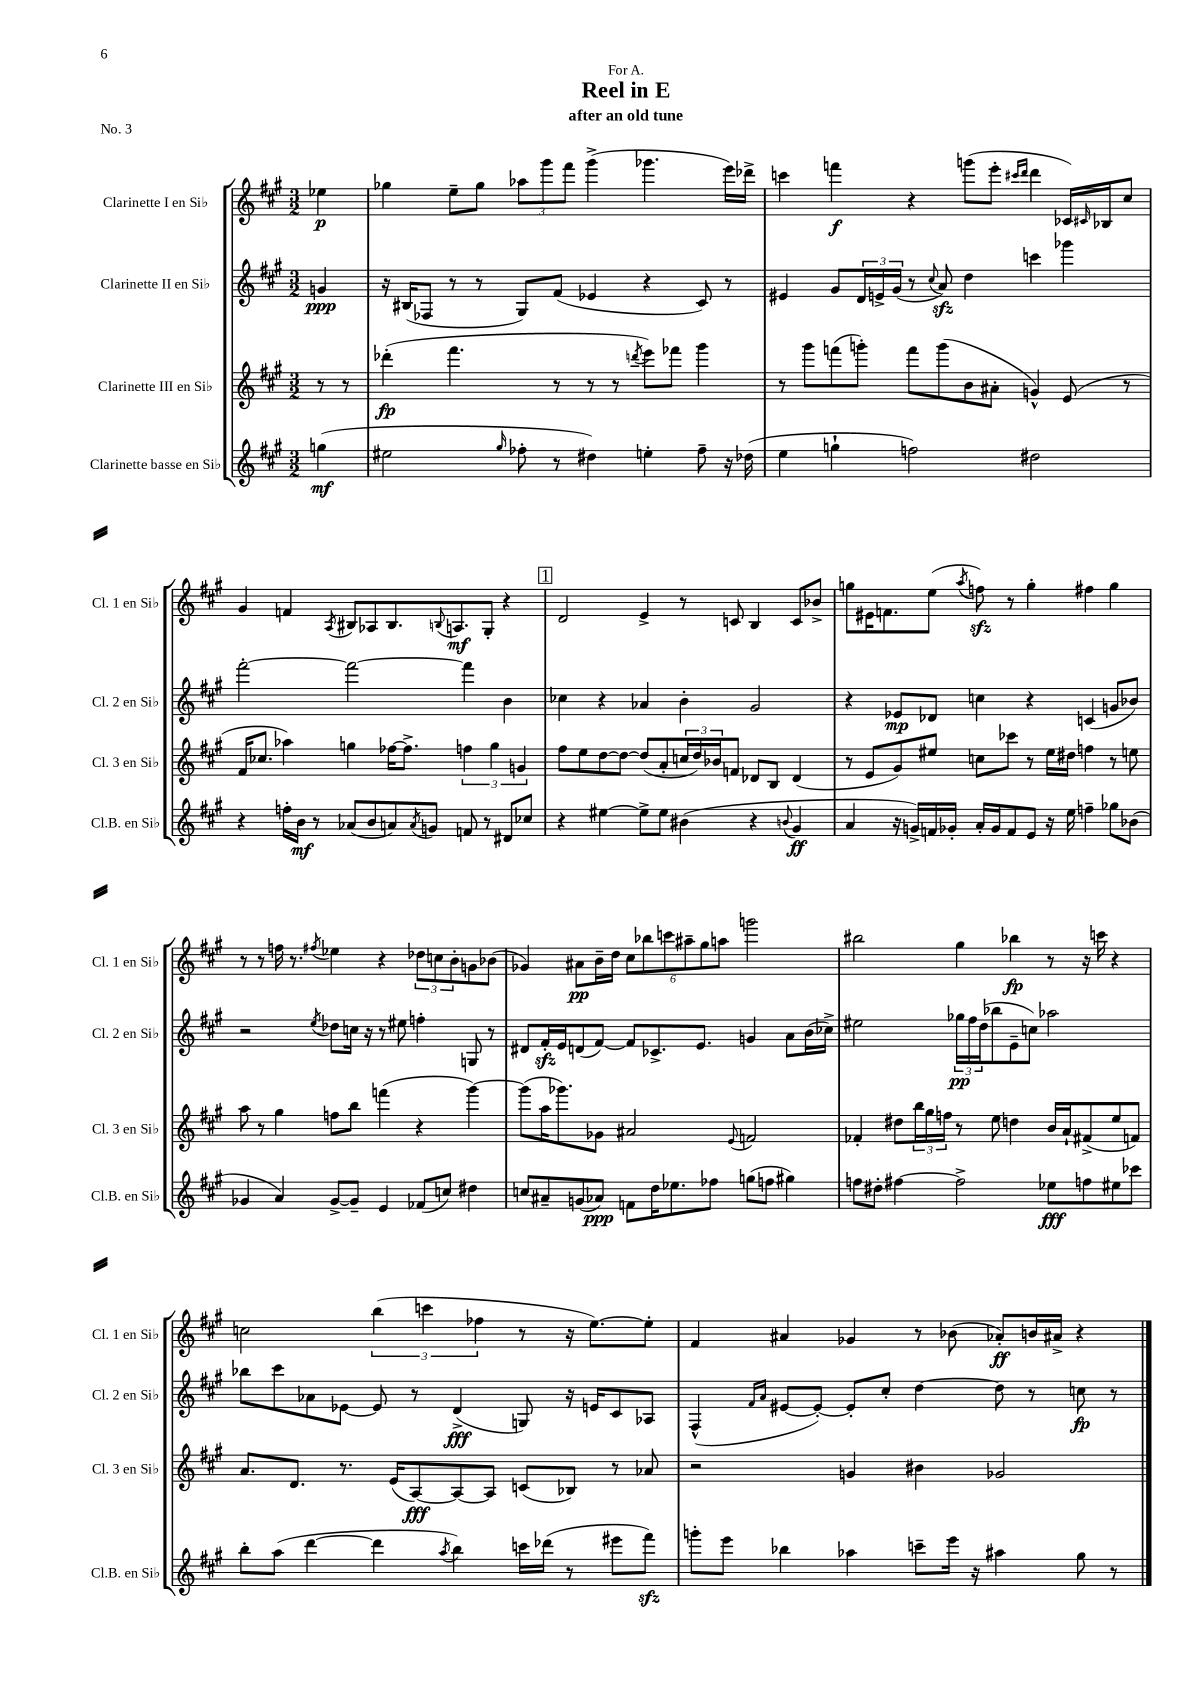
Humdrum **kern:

**kern	**kern	**kern	**kern
*staff4	*staff3	*staff2	*staff1
*clefG2	*clefG2	*clefG2	*clefG2
*k[f#c#g#]	*k[f#c#g#]	*k[f#c#g#]	*k[f#c#g#]
*M3/2	*M3/2	*M3/2	*M3/2
(4gg	8r	4g	4ee-
.	8r	.	.
=	=	=	=
2ee#	(4ddd-'	16r	4gg-
.	.	(16B#	.
.	.	8F-	.
.	4.fff#	8r	8ee~
.	.	8r	8gg-
16qqgg#	.	.	.
8ff-'	.	8G#)	12aa-
.	.	.	12ggg#
8r	8r	(8f#	.
.	.	.	12fff#
4dd#)	8r	4e-	(4ggg#^
.	8r	.	.
.	8qddd	.	.
4ee'	8eee)	4r	4.ggg-
.	8fff-	.	.
8ff-~	4ggg#	8c#)	.
16r	.	8r	16eee)
(16dd-	.	.	16ddd-^
=	=	=	=
4ee	8r	4e#	4ccc
.	8ggg#	.	.
4gg`	(8fff	8g#	4fff
.	8ggg')	24d	.
.	.	24e^	.
.	.	(24g#	.
2ff)	8fff	8r	4r
.	.	8qqcc#	.
.	(8ggg	8a)	.
.	8b	4dd	(8ggg
.	8a#'	.	8eee'
.	.	.	16qqccc#
.	.	.	16qqddd
2dd#	4g^^)	4ccc	4ddd
.	(8e	4ggg-	16c-)
.	.	.	16qqc#
.	.	.	16B-
.	8r	.	8cc#
=	=	=	=
4r	16f#	[2fff#'	4g#
.	8.cc-	.	.
16ff'	4aa-)	.	4f
16b	.	.	.
8r	.	.	.
.	.	.	8qA
(8a-	4gg	2fff#_	8B#
8b	.	.	8A-
8a)	[16ff-	.	8.B#
.	8.ff-^]	.	.
8qa	.	.	.
8g	.	.	.
.	.	.	8qqB
.	.	.	8.A
8f	6ff	4fff#]	.
8r	.	.	8G#'
.	6gg	.	.
8d#	.	4b	4r
.	6g	.	.
8cc-	.	.	.
=	=	=	=
4r	8ff#	4cc-	2d
.	8ee	.	.
[4ee#	[8dd	4r	.
.	8dd_	.	.
8ee#^]	(8dd]	4a-	4e^
8ee#	8a'	.	.
(4b#	24cc	4b'	8r
.	24dd)	.	.
.	24b-	.	.
.	8f	.	8c
4r	8d-	2g#	4B
.	8B	.	.
8qqb	.	.	.
4g#	(4d-	.	8c
.	.	.	8b-^
=	=	=	=
4a	8r	4r	8gg
.	8e	.	16e#
.	.	.	8.f
16r	8g#)	8e-	.
16g^)	.	.	.
16f	8ee#	8d-	(8ee
16g-'	.	.	.
.	.	.	8qaa
16a'	8cc	4cc	8ff)
16g-	.	.	.
8f	8ccc-	.	8r
8e	8r	4r	4gg'
16r	16ee#	.	.
16ee	16dd#	.	.
4ff~	4ff	(4c	4ff#
8gg-	8r	8g	4gg
(8b-	8ee	8b-)	.
=	=	=	=
4g-	8aa	2r	8r
.	8r	.	8r
4a)	4gg#	.	16ff
.	.	.	8.r
.	.	8qee	8qff#
[8g-^	8ff	8dd-	4ee-
8g-~]	8bb	16cc	.
.	.	16r	.
4e	(4fff	8r	4r
.	.	8ee#	.
(8f-	4r	4ff'	12dd-
.	.	.	12cc
8cc)	.	.	.
.	.	.	12b'
4dd#	[4ggg#)	8G	8g
.	.	8r	(8b-
=	=	=	=
8cc	(8ggg#]	8d#	4g-)
8a#~	16aa	16f#'	.
.	8.ggg-)	16e	.
(8g	.	(8d	8a#
8a-)	8g-	[8f#)	16b~
.	.	.	16dd
8f	2a#	8f#]	12cc#
.	.	.	12bb-
16dd	.	8.c-^	.
.	.	.	12ccc
8.ee-	.	.	.
.	.	.	12aa#~
.	.	8.e	.
.	.	.	12gg#
8ff-	.	.	.
.	.	.	12aa
.	8qqe	.	.
(8gg	2f	4g	2ggg
8ff	.	.	.
4gg#)	.	8a	.
.	.	(16b	.
.	.	16cc-^)	.
=	=	=	=
8ff	4f-'	2ee#	2bb#
8dd#'	.	.	.
[4ff#	8dd#	.	.
.	24bb	.	.
.	24gg#	.	.
.	24ff	.	.
2ff#^]	8r	24gg-	4gg#
.	.	24ff#	.
.	.	(24dd	.
.	8ee	8bb-	.
.	4dd	8e~	4bb-
.	.	8cc)	.
8ee-	16b	2aa-	8r
.	16a`	.	.
8ff	(8f#^	.	16r
.	.	.	16ccc
8ee#	8ee	.	4r
8ccc-	8f)	.	.
=	=	=	=
8bb'	8.a	8bb-	2cc
(8aa	.	8ccc#	.
.	8.d	.	.
[4ddd	.	8a-	.
.	8.r	[8e-	.
4ddd]	.	8e-]	(6bb
.	(16e	.	.
.	[8A)	8r	.
.	.	.	6ccc
8qaa	.	.	.
4bb)	8A_	(4d^	.
.	.	.	6ff-
.	8A]	.	.
16ccc	(8c	8G)	8r
(16ddd-	.	.	.
8r	8B-)	16r	16r
.	.	16e	[8.ee)
8eee#	8r	8c#	.
8fff#)	8a-	8A-	8ee']
=	=	=	=
8ggg'	2r	(4F#^^	4f#
8eee	.	.	.
.	.	16qqf#	.
.	.	16qqa	.
4bb-	.	[8e#	4a#
.	.	8e#'_)	.
4aa-	4g	8e#']	4g-
.	.	8cc#'	.
8ccc~	4b#	[4dd	8r
16eee	.	.	(8b-
16r	.	.	.
4aa#	2g-	8dd]	8a-')
.	.	8r	16b
.	.	.	16a#^
8gg#	.	8cc	4r
8r	.	8r	.
==	==	==	==
*-	*-	*-	*-
